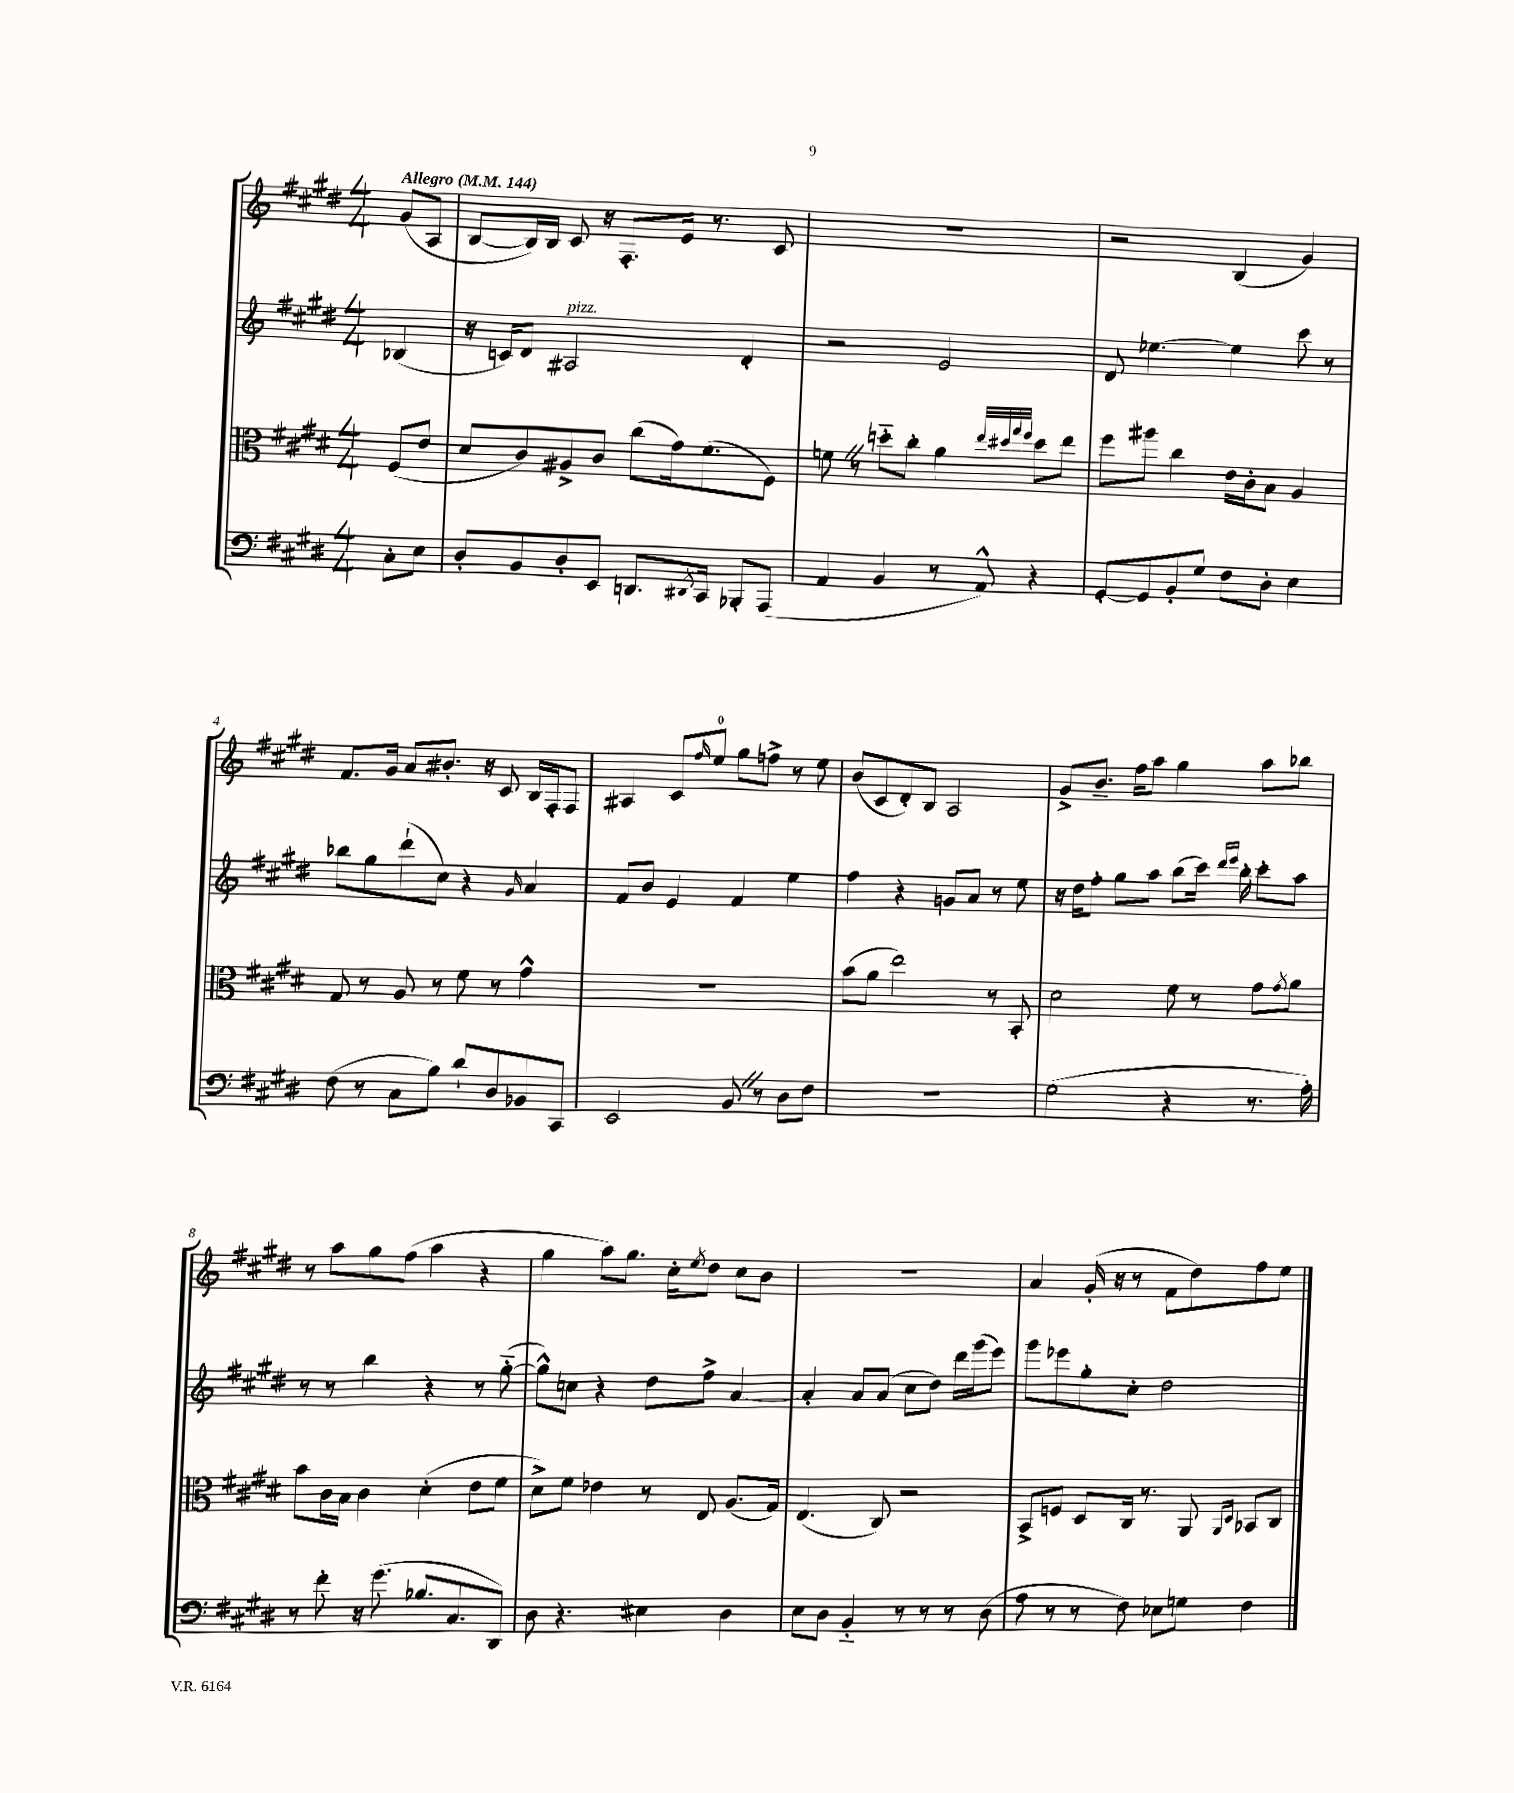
<<
\new StaffGroup <<
\new Staff = "s0" {
    \clef treble \key e \major \numericTimeSignature \time 4/4 \partial 4 \tempo "Allegro" 4 = 144
    gis'8( a8 |
    b8~ b16) b16 cis'8 r16 fis8.-. e'16 r8. cis'8 |
    R1 |
    r2 b4( gis'4) |
    fis'8. gis'16 a'8 bis'8.-. r16 cis'8 b16 fis16-. fis8 |
    ais4 cis'8 \grace { fis''16 } e''8-0 gis''8 f''8-> r8 e''8 |
    b'8( cis'8 dis'8-.) b8 a2 |
    gis'8-> b'8.-- fis''16 a''8 gis''4 a''8 bes''8 |
    r8 a''8 gis''8 fis''8( a''4 r4 |
    gis''4 a''8) gis''8. cis''16-. \acciaccatura { e''8 } dis''8 cis''8 b'8 |
    R1 |
    a'4 gis'16-.( r16 r8 fis'8 dis''8) fis''8 e''8 \bar "|." |
}
\new Staff = "s1" {
    \clef treble \key e \major \numericTimeSignature \time 4/4 \partial 4
    bes4( |
    r16 c'16) dis'8 ais2^\markup { \italic "pizz." } dis'4-. |
    r2 e'2 |
    dis'8 ees''4.~ ees''4 cis'''8 r8 |
    bes''8 gis''8 dis'''8-!( cis''8) r4 \grace { gis'16 } a'4 |
    fis'8 b'8 e'4 fis'4 e''4 |
    fis''4 r4 g'8 a'8 r8 e''8 |
    r16 dis''16 fis''8-. gis''8 a''8 b''8( cis'''16) \grace { dis'''16 e'''16 } b''16-. cis'''8-. a''8 |
    r8 r8 b''4 r4 r8 gis''8~-_( |
    gis''8-^) c''8 r4 dis''8 fis''8-> a'4~ |
    a'4-. a'8 a'8( cis''8 dis''8) dis'''16 gis'''16( e'''8) |
    gis'''8 ees'''8 gis''8-. cis''8-. dis''2 \bar "|." |
}
\new Staff = "s2" {
    \clef alto \key e \major \numericTimeSignature \time 4/4 \partial 4
    fis8( e'8 |
    dis'8 cis'8) ais8-> cis'8 cis''8( gis'16) fis'8.( fis8) |
    f'8 \once \override BreathingSign.text = \markup { \musicglyph "scripts.caesura.straight" } \breathe r8 d''8-_ cis''8-. a'4 \grace { e''32 dis''32 gis''32 fis''32 } dis''8 e''8 |
    fis''8 ais''8 cis''4 e'16 cis'16-. b8 a4 |
    gis8 r8 a8 r8 fis'8 r8 gis'4-^ |
    R1 |
    b'8( a'8 e''2) r8 b,8-. |
    dis'2 fis'8 r8 gis'8 \acciaccatura { gis'8 } a'8 |
    b'8 cis'16 b16 cis'4 dis'4-.( e'8 fis'8 |
    dis'8->) fis'8 ees'4 r8 e8 a8.( gis16) |
    e4.( cis8) r2 |
    b,8-> f8 dis8 cis16 r8. a,8 \grace { a,16 dis16 } bes,8 cis8 \bar "|." |
}
\new Staff = "s3" {
    \clef bass \key e \major \numericTimeSignature \time 4/4 \partial 4
    cis8-. e8 |
    dis8-. b,8 dis8-. e,8 d,8. \acciaccatura { dis,8 } cis,16 bes,,8-. a,,8( |
    a,4 b,4 r8 a,8-^) r4 |
    gis,8~-. gis,8 b,8-. gis8 fis8 dis8-. e4 |
    fis8( r8 cis8 b8) dis'8-! dis8 bes,8 cis,8 |
    e,2 b,8 \once \override BreathingSign.text = \markup { \musicglyph "scripts.caesura.straight" } \breathe r8 dis8 fis8 |
    R1 |
    gis2( r4 r8. a16-.) |
    r8 fis'8-. r16 gis'8.( bes8. cis8. dis,8) |
    dis8 r4. eis4 dis4 |
    e8 dis8 b,4-_ r8 r8 r8 dis8( |
    a8 r8 r8 fis8) ees8 g8 fis4 \bar "|." |
}
>>
>>
